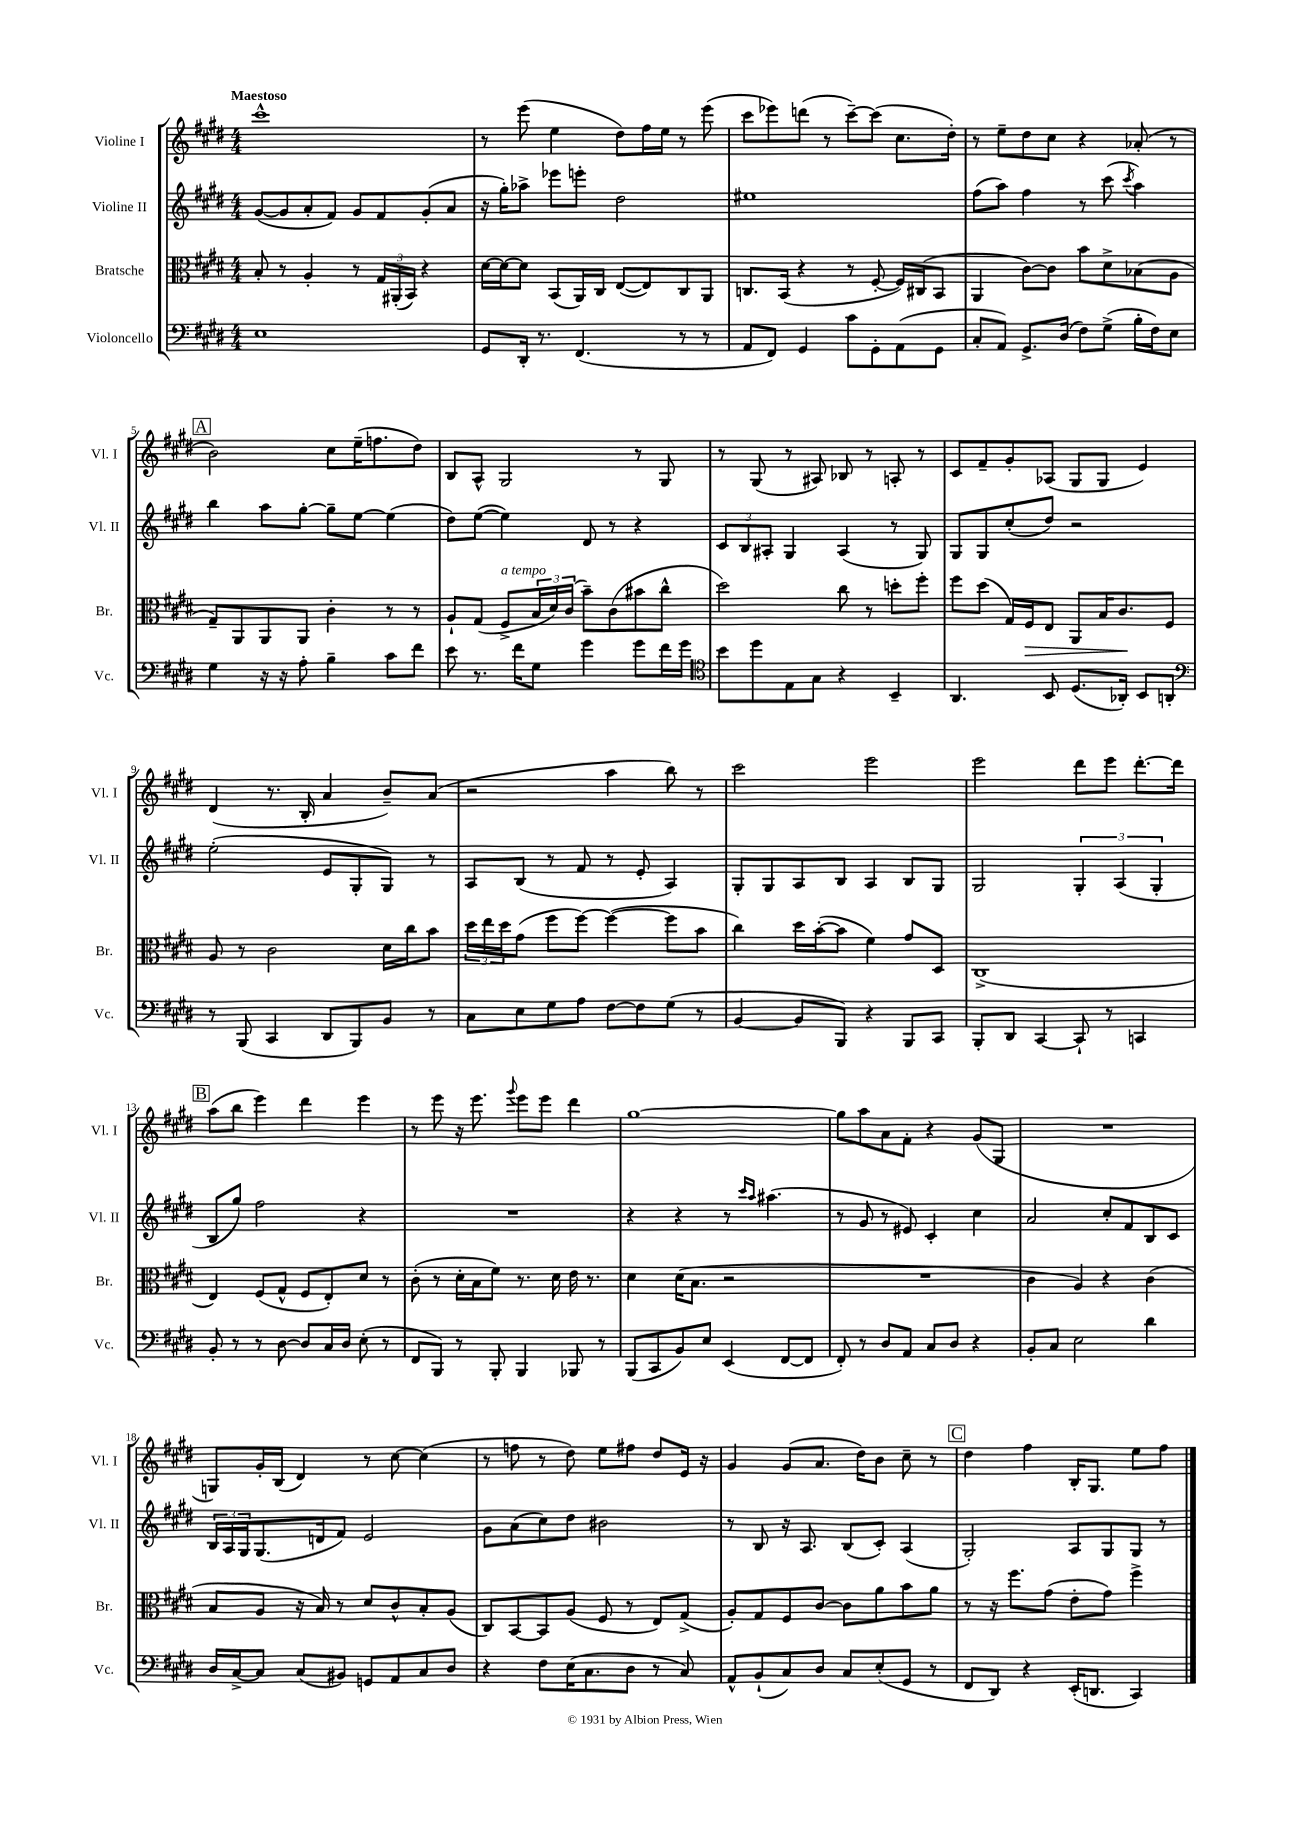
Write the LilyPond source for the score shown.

<<
\new StaffGroup <<
\new Staff = "s0" \with { instrumentName = "Violine I" shortInstrumentName = "Vl. I" } {
    \clef treble \key e \major \numericTimeSignature \time 4/4 \tempo "Maestoso"
    cis'''1-^ |
    r8 e'''8( e''4 dis''8) fis''16 e''16 r8 e'''8( |
    cis'''8 ees'''8) d'''8( r8 cis'''8~--) cis'''8( cis''8. dis''16-.) |
    r8 e''8-- dis''8 cis''8 r4 aes'8-.( r8 |
    \mark \markup { \box "A" } b'2) cis''8 e''16--( f''8. dis''8) |
    b8 a8-^ gis2 r8 gis8 |
    r8 gis8( r8 ais8) bes8 r8 a8-. r8 |
    cis'8 fis'8-- gis'8-. aes8( gis8 gis8 e'4) |
    dis'4( r8. b16-. a'4 b'8--) a'8( |
    r2 a''4 b''8) r8 |
    cis'''2 e'''2 |
    e'''2 dis'''8 e'''8 dis'''8.~-. dis'''16 |
    \mark \markup { \box "B" } a''8( b''8 e'''4) dis'''4 e'''4 |
    r8 e'''8 r16 e'''8. \appoggiatura { gis'''8 } e'''8 e'''8 dis'''4 |
    gis''1~ |
    gis''8 a''8 a'8 fis'8-. r4 gis'8( gis8 |
    R1 |
    g8) gis'16-. b16( dis'4) r8 cis''8~ cis''4( |
    r8 f''8 r8 dis''8) e''8 fis''8 dis''8 e'16 r16 |
    gis'4 gis'8( a'8. dis''16) b'8 cis''8-- r8 |
    \mark \markup { \box "C" } dis''4 fis''4 b16-. gis8. e''8 fis''8 \bar "|." |
}
\new Staff = "s1" \with { instrumentName = "Violine II" shortInstrumentName = "Vl. II" } {
    \clef treble \key e \major \numericTimeSignature \time 4/4
    gis'8~( gis'8 a'8-. fis'8) gis'8 fis'8 gis'8-.( a'8 |
    r16 gis''16-.) aes''8-> ees'''8 e'''8-. dis''2 |
    eis''1 |
    fis''8( a''8) fis''4 r8 cis'''8( \acciaccatura { cis'''8 } a''4) |
    \mark \markup { \box "A" } b''4 a''8 gis''8~-. gis''8-- e''8~ e''4( |
    dis''8) e''8~( e''4) dis'8 r8 r4 |
    \tuplet 3/2 { cis'8 b8 ais8-. } gis4 ais4( r8 gis8) |
    gis8 gis8 cis''8-.( dis''8) r2 |
    e''2-.( e'8 gis8-. gis8) r8 |
    a8 b8( r8 fis'8 r8 e'8-. a4) |
    gis8-. gis8 a8 b8 a4 b8 gis8 |
    gis2 \tuplet 3/2 { gis4-. a4( gis4-. } |
    \mark \markup { \box "B" } b8 gis''8) fis''2 r4 |
    R1 |
    r4 r4 r8 \grace { cis'''16 a''16 } ais''4.( |
    r8 gis'8 r8 eis'8) cis'4-. cis''4 |
    a'2 cis''8-. fis'8 b8 cis'8 |
    \tuplet 3/2 { b16 a16 gis16 } gis8.( d'16 fis'8) e'2 |
    gis'8 a'8( cis''8) dis''8 bis'2 |
    r8 b8 r16 a8. b8( cis'8-.) a4( |
    \mark \markup { \box "C" } gis2-.) a8 gis8 gis8 r8 \bar "|." |
}
\new Staff = "s2" \with { instrumentName = "Bratsche" shortInstrumentName = "Br." } {
    \clef alto \key e \major \numericTimeSignature \time 4/4
    b8-. r8 a4-. r8 \tuplet 3/2 { gis16 ais,16-.( b,16) } r4 |
    dis'16~ dis'16~ dis'8 b,8( a,16) cis16 e8~( e8) cis8 a,8 |
    c8. b,16( r4 r8 fis8~-. fis16) cis16( b,8 |
    a,4 cis'8~) cis'8 b'8 dis'8-> bes8( a8 |
    \mark \markup { \box "A" } gis8--) a,8 a,8 a,8 cis'4-. r8 r8 |
    a8-! gis8( fis8->^\markup { \italic "a tempo" } \tuplet 3/2 { b16 dis'16) cis'16( } b'8--) cis'8( bis'8 cis''8-^ |
    dis''2) cis''8 r8 d''8-. fis''8-. |
    fis''8 dis''8( gis16) fis16\> e8 a,8 b16 cis'8.\! fis8 |
    a8 r8 cis'2 dis'16 cis''16 b'8 |
    \tuplet 3/2 { dis''16 e''16 dis''16 } gis'8( fis''8 fis''8~) fis''4~( fis''8 b'8 |
    cis''4) dis''16 b'16~-.( b'8 fis'4) gis'8 dis8 |
    cis1->( |
    \mark \markup { \box "B" } e4) fis8( gis8-^ fis8 e8-.) dis'8 r8 |
    cis'8-.( r8 dis'16-. b16 fis'8) r8. dis'16 e'16 r8. |
    dis'4 dis'16( b8. r2 |
    R1 |
    cis'4 a4) r4 cis'4( |
    b8 a8 r16 b16) r8 dis'8 cis'8-^ b8-. a8( |
    cis8) b,8~ b,8 a8( fis8 r8 e8) gis8->( |
    a8-.) gis8 fis8 cis'8~ cis'8 a'8 b'8 a'8 |
    \mark \markup { \box "C" } r8 r16 fis''8. gis'8( e'8-. gis'8) fis''4-> \bar "|." |
}
\new Staff = "s3" \with { instrumentName = "Violoncello" shortInstrumentName = "Vc." } {
    \clef bass \key e \major \numericTimeSignature \time 4/4
    e1 |
    gis,8 dis,16-. r8. fis,4.( r8 r8 |
    a,8 fis,8) gis,4 cis'8 gis,8-. a,8( gis,8 |
    cis8-. a,8) gis,8.-> dis16( fis8) gis8->( b16-. fis16) e8 |
    \mark \markup { \box "A" } gis4 r16 r16 a8-. b4-- cis'8 fis'8 |
    e'8 r8. fis'16 gis8 gis'4 gis'8 fis'16 gis'16 |
    \clef tenor b'8 dis''8 e8 gis8 r4 b,4-- |
    a,4. b,8 dis8.( aes,16-.) b,8 a,8-. |
    \clef bass r8 b,,8( cis,4 dis,8 b,,8) b,8 r8 |
    cis8 e8 gis8 a8 fis8~ fis8 gis8( r8 |
    b,4~ b,8 b,,8) r4 b,,8 cis,8 |
    b,,8-. dis,8 cis,4~ cis,8-! r8 c,4 |
    \mark \markup { \box "B" } b,8-. r8 r8 dis8~ dis8 cis16 dis16 e8-.( r8 |
    fis,8 b,,8) r8 b,,8-. b,,4 bes,,8 r8 |
    b,,8( cis,8 b,8) e8 e,4( fis,8~ fis,8 |
    fis,8-.) r8 dis8 a,8 cis8 dis8 r4 |
    b,8-. cis8 e2 dis'4 |
    dis16 cis16~-> cis8 cis8( bis,8) g,8 a,8 cis8 dis8 |
    r4 fis8 e16( cis8. dis8 r8 cis8) |
    a,8-^ b,8-!( cis8) dis8 cis8 e8-.( gis,8 r8 |
    \mark \markup { \box "C" } fis,8 dis,8) r4 e,16-.( d,8. cis,4) \bar "|." |
}
>>
>>
